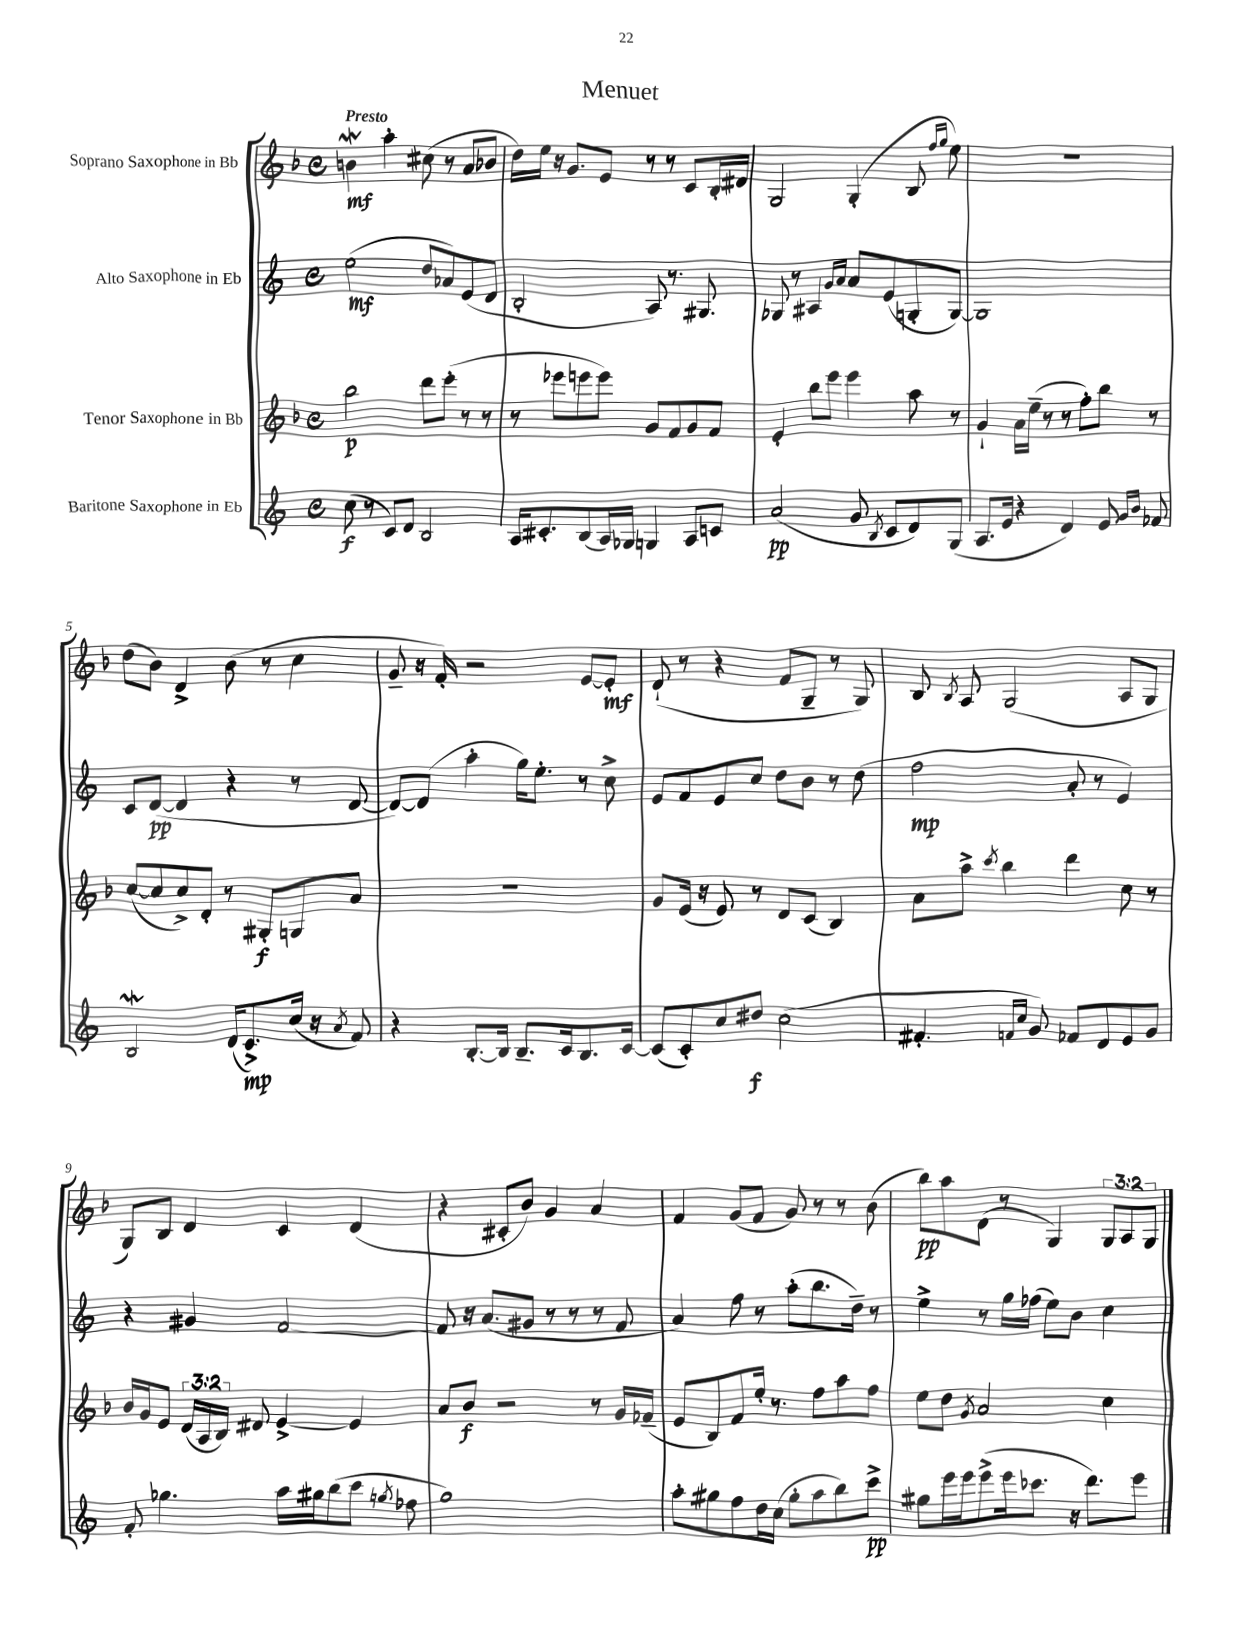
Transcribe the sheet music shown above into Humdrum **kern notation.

**kern	**kern	**kern	**kern
*staff4	*staff3	*staff2	*staff1
*clefG2	*clefG2	*clefG2	*clefG2
*k[]	*k[b-]	*k[]	*k[b-]
*M4/4	*M4/4	*M4/4	*M4/4
*met(c)	*met(c)	*met(c)	*met(c)
(8cc\	2bb-\	(2ee\	4b\
8r	.	.	.
8c/L)	.	.	4aa'\
8d/J	.	.	.
2B/	8ddd\L	8dd/L	(8cc#\
.	(8eee'\J	8a-/)	8r
.	8r	(8e/	8a/L
.	8r	8d/J	8b-/J
=	=	=	=
16A/LK	8r	2B'/	16dd\LL)
8.c#'/	.	.	16ee\JJ
.	8eee-\L	.	16r
.	.	.	8.g/L
(8B/	8eee\	.	.
16A/L)	8eee\J)	.	8e/J
16G-/JJ	.	.	.
4G/	8g/L	8A/)	8r
.	8f/	8.r	8r
8A/L	8g/	.	8c/L
.	.	8.G#/	.
8c/J	8f/J	.	16B-'/L
.	.	.	16d#/JJ
=	=	=	=
(2a/	4e'/	8G-/	2G/
.	.	8r	.
.	8bb-\L	4A#/	.
.	8eee\J	.	.
.	.	16qqg/LL	.
.	.	16qqa/JJ	.
8g/	4eee\	8a/L	(4G'/
8qB/	.	.	.
8c/L	.	(8e/	.
8d/)	8aa\	8G'/	8B-/
.	.	.	16qqff/LL
.	.	.	16qqgg/JJ
(8G/J	8r	[8G/J)	8ee\)
=	=	=	=
8.A/L	4g`/	1G]	1r
16e/Jk	.	.	.
4r	16a\LL	.	.
.	(16ee~\JJ	.	.
.	8r	.	.
4d/)	8r	.	.
.	8ff'\L)	.	.
8e/	8bb-\J	.	.
16qqg/LL	.	.	.
16qqb/JJ	.	.	.
8f-/	8r	.	.
=	=	=	=
2B/	([8cc/L	8c/L	(8dd\L
.	8cc/]	([8d/J	8b-\J)
.	8cc^/)	4d/]	4d^/
.	8d'/J	.	.
(16d/LK	8r	4r	(8b-\
8.c^/)	.	.	.
.	8G#'/L	.	8r
(16cc/Jk	8G/	8r	4cc\
16r	.	.	.
8qa/	.	.	.
8f/)	8a/J	[8d/	.
=	=	=	=
4r	1r	8d/_L)	8g~/
.	.	(8d/]J	16r
.	.	.	16f'/)
[8.B'/L	.	4aa'\	2r
16B/]Jk	.	.	.
8.B~/L	.	16gg\LK)	.
.	.	8.ee'\J	.
16c/k	.	.	.
8.B/	.	8r	[8e/L
.	.	8cc^\	8e'/]J
[16c/Jk	.	.	.
=	=	=	=
(8c/]L	8g/L	8e/L	(8d`/
8c'/)	(16e/Jk	8f/	8r
.	16r	.	.
8cc/	8e/)	8e/	4r
8dd#/J	8r	8cc/J	.
(2cc\	8d/L	8dd\L	8f/L
.	(8c/J	8b\J	8G~/J
.	4B-/)	8r	8r
.	.	(8dd\	8G/)
=	=	=	=
4.f#'/	8a\L	2ff\	8B-/
.	.	.	8qB-/
.	8aa^\J	.	8A/
.	8qccc/	.	.
.	4bb-\	.	(2G/
16qqf/LL	.	.	.
16qqcc/JJ	.	.	.
8g/)	.	.	.
8f-/L	4ddd\	8a'/	.
8d/	.	8r	.
8e/	8cc\	4e/)	8A/L
8g/J	8r	.	8G/J
=	=	=	=
8f'/	16b-/LL	4r	8G/L)
.	16g/J	.	.
4.gg-\	8e/J	.	8B-/J
.	(24d/LL	4g#/	4d/
.	24A/	.	.
.	24B-/JJ)	.	.
.	8d#/	.	.
16aa\LL	[4e^/	[2f/	4c/
16gg#\J	.	.	.
(8bb\	.	.	.
8ccc\J	4e/]	.	(4d/
8qgg/	.	.	.
8ff-\	.	.	.
=	=	=	=
1gg)	8a/L	8f/]	4r
.	8b-/J	16r	.
.	.	(8.a/L	.
.	2r	.	8c#'/L
.	.	8g#/J	8b-/J)
.	.	8r	4g/
.	.	8r	.
.	8r	8r	4a/
.	16g/LL	8f/	.
.	(16f-~/JJ	.	.
=	=	=	=
8aa'\L	8e/L	4a/)	4f/
8gg#\	8B-/)	.	.
8ff\	8f/	8ff\	(8g/L
16dd\L	16ee'/Jk	8r	8f/J
(16cc\JJ	8.r	.	.
8gg#'\L	.	(8aa'\L	8g/)
8aa\	8ff\L	8.bb\	8r
8bb\)	8aa\	.	8r
.	.	16dd~\Jk)	.
8ccc^\J	8ff\J	8r	(8b-\
=	=	=	=
8gg#\L	8ee\L	4ee^\	8bb-\L)
16eee\L	8dd\J	.	8aa\
16eee\J	.	.	.
.	8qg/	.	.
(8eee^\	2a/	8r	(8d\J
16eee\k	.	16gg\LL	8r
8.ccc-\J	.	(16ff-\JJ	.
.	.	8ee\L)	4G/)
16r	.	8b\J	.
8.ddd\L)	.	.	.
.	4cc\	4cc\	12G/L
.	.	.	12A/
8eee\J	.	.	.
.	.	.	12G/J
==	==	==	==
*-	*-	*-	*-
